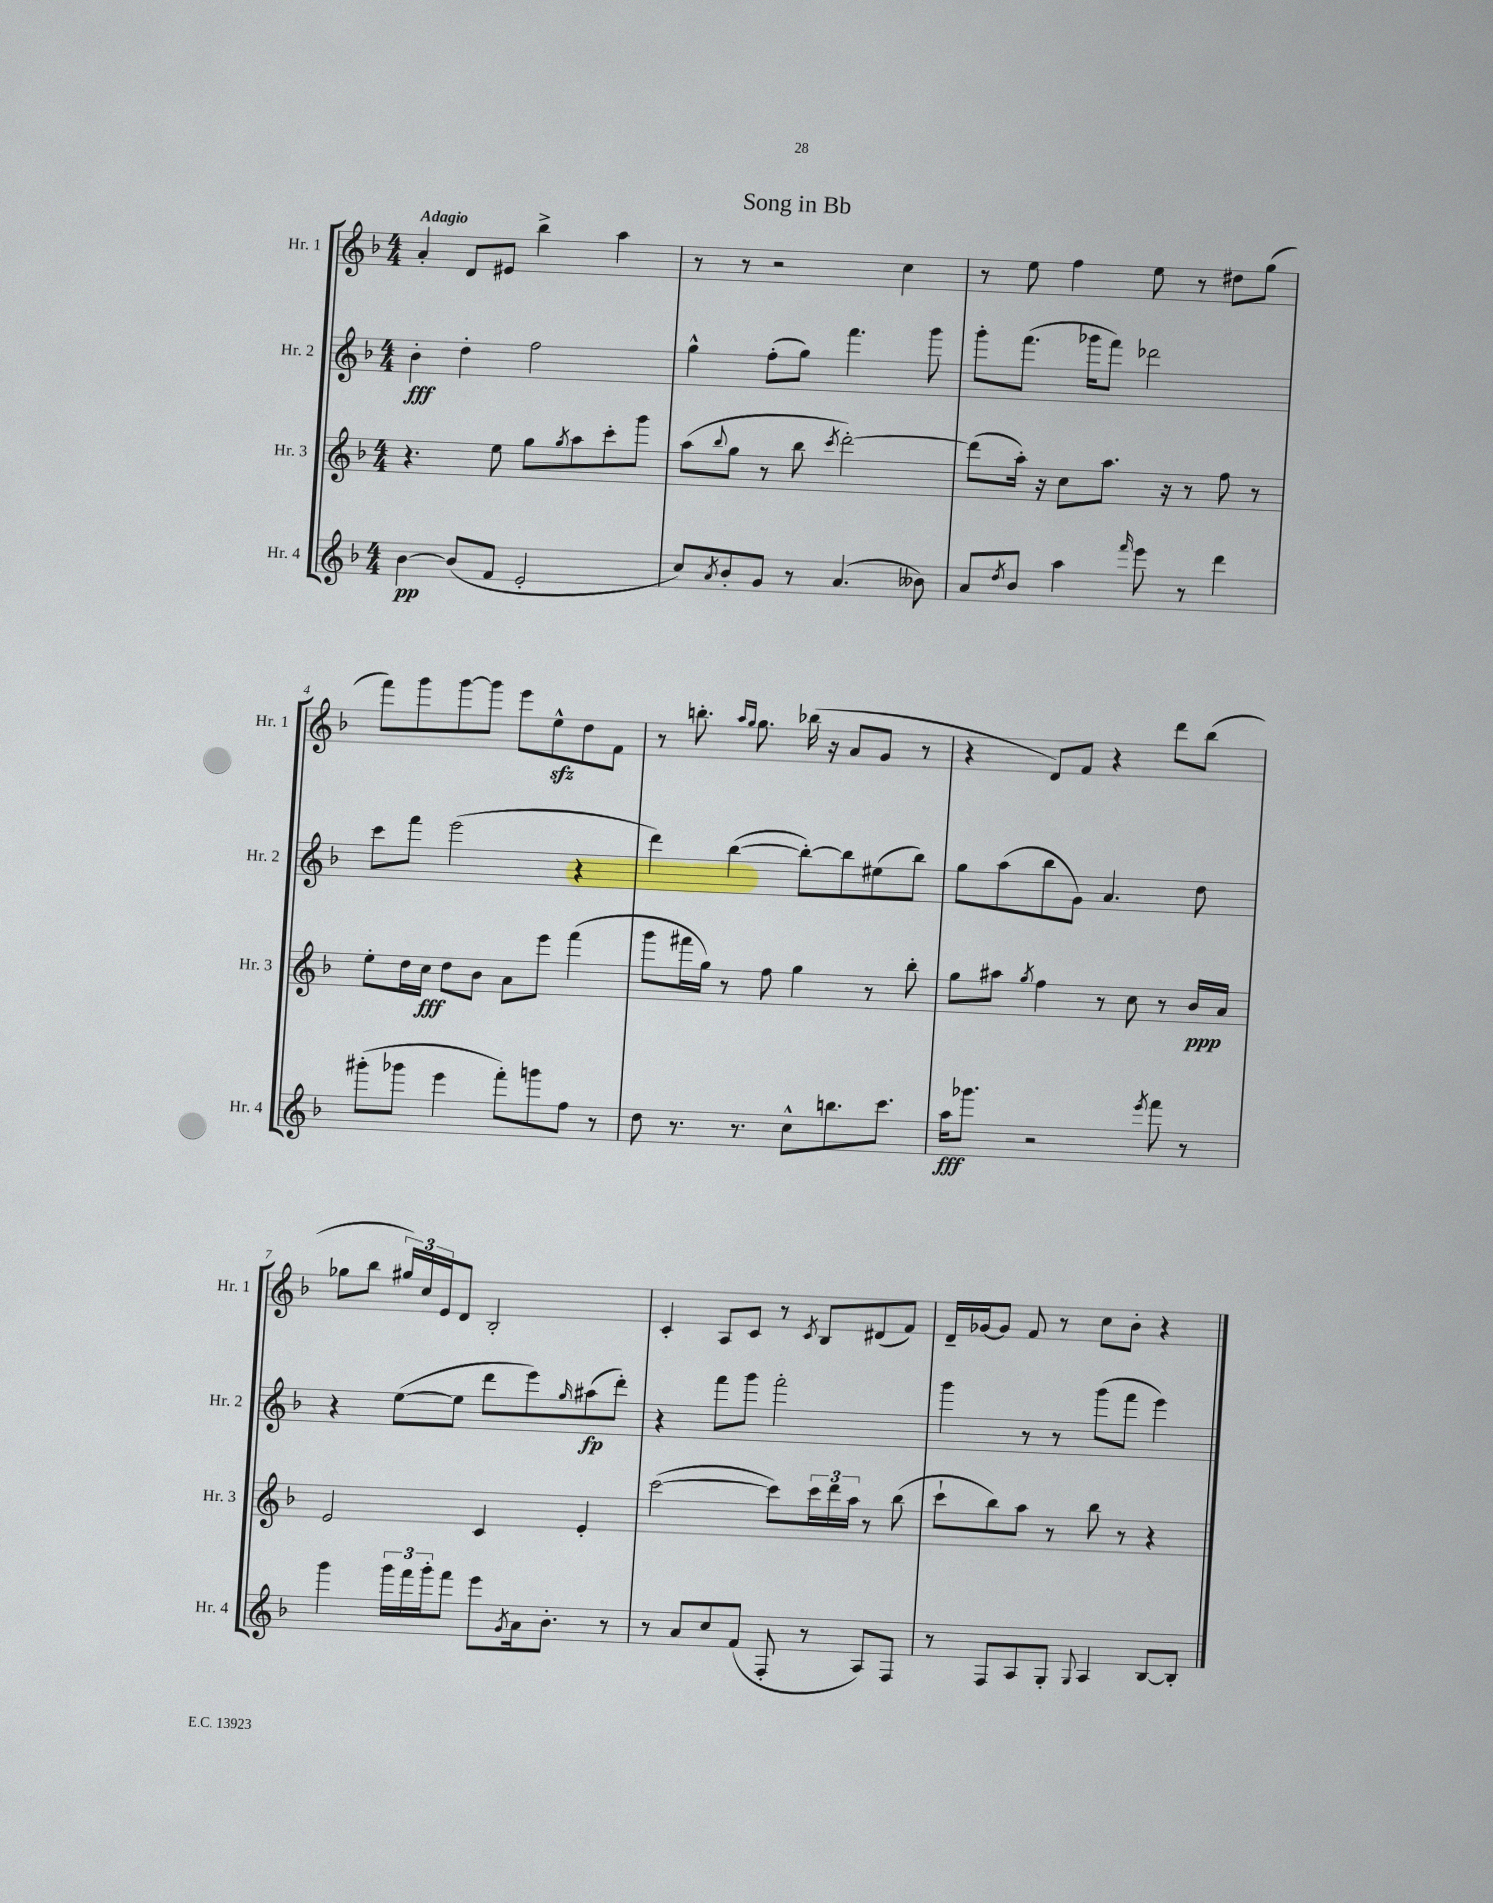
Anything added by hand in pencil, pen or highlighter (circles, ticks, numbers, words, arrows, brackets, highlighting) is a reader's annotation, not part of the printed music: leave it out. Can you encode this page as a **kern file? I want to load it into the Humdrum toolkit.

**kern	**dynam	**kern	**dynam	**kern	**dynam	**kern
*part4	*part4	*part3	*part3	*part2	*part2	*part1
*staff4	*staff4	*staff3	*staff3	*staff2	*staff2	*staff1
*I"Hr. 4	*	*I"Hr. 3	*	*I"Hr. 2	*	*I"Hr. 1
*I'Hr. 4	*	*I'Hr. 3	*	*I'Hr. 2	*	*I'Hr. 1
*clefG2	*	*clefG2	*	*clefG2	*	*clefG2
*k[b-]	*	*k[b-]	*	*k[b-]	*	*k[b-]
*M4/4	*	*M4/4	*	*M4/4	*	*M4/4
=1	=1	=1	=1	=1	=1	=1
!	!	!	!	!	!	!LO:TX:a:B:t=Adagio
[4b-\	pp	4.r	.	4b-'\	fff	4a'/
(8b-/L]	.	.	.	4dd'\	.	8d/L
8f/J	.	8ee\	.	.	.	8e#X/J
2e'/	.	8gg\L	.	2ff\	.	4bb-^\
.	.	8qgg/	.	.	.	.
.	.	8aa\	.	.	.	.
.	.	8ccc'\	.	.	.	4aa\
.	.	8ggg\J	.	.	.	.
=2	=2	=2	=2	=2	=2	=2
8cc/L)	.	(8aa\L	.	4gg^^\	.	8r
8qa/	.	8qqbb-/	.	.	.	.
8b-'/	.	8gg\J	.	.	.	8r
8g/J	.	8r	.	(8ff'\L	.	2r
8r	.	8bb-\	.	8gg\J)	.	.
.	.	8qccc/	.	.	.	.
(4.a/	.	[2ddd'\)	.	4.fff\	.	.
.	.	.	.	.	.	4cc\
8b--X\)	.	.	.	8ggg\	.	.
=3	=3	=3	=3	=3	=3	=3
8a/L	.	(8ddd\L]	.	8ggg'\L	.	8r
8qdd/	.	.	.	.	.	.
8b-/J	.	16aa'\Jk)	.	(8.fff\J	.	8ee\
.	.	16r	.	.	.	.
4aa\	.	8cc\L	.	.	.	4ff\
.	.	.	.	16ggg-X\KL	.	.
.	.	8.aa\J	.	8fff\J)	.	.
16qqfff/	.	.	.	.	.	.
8eee\	.	.	.	2ddd-X\	.	8ee\
.	.	16r	.	.	.	.
8r	.	8r	.	.	.	8r
4ddd\	.	8ff\	.	.	.	8dd#X\L
.	.	8r	.	.	.	(8gg\J
!!LO:LB:g=z
=4	=4	=4	=4	=4	=4	=4
(8ggg#X'\L	.	8ee'\L	.	8ccc\L	.	8fff\L)
8ggg-X\J	.	16dd\L	.	8fff\J	.	8ggg\
.	.	16cc\JJ	fff	.	.	.
4eee\	.	8dd\L	.	(2eee\	.	[8ggg\
.	.	8b-\J	.	.	.	8ggg\J]
8fff'\L)	.	8a\L	.	.	.	8eee\L
8gggn\	.	8eee\J	.	.	.	8eezz^^\
8ff\J	.	(4fff\	.	4r	.	8dd\
8r	.	.	.	.	.	8f\J
=5	=5	=5	=5	=5	=5	=5
8dd\	.	8ggg\L	.	4ddd\)	.	8r
8.r	.	16fff#X\L	.	.	.	8.bbn'\
.	.	16gg\JJ)	.	.	.	.
.	.	8r	.	([4bb-\	.	.
.	.	.	.	.	.	16qqaa/LL
.	.	.	.	.	.	16qqgg/JJ
8.r	.	.	.	.	.	8.gg\
.	.	8ff\	.	.	.	.
8cc^^\L	.	4gg\	.	8bb-'\L_)	.	(16bb-X\
.	.	.	.	.	.	16r
8.bbn\	.	.	.	8bb-\]	.	8a/L
.	.	8r	.	(8ee#X\	.	8g/J
8.ccc\J	.	.	.	.	.	.
.	.	8bb-'\	.	8bb-\J)	.	8r
=6	=6	=6	=6	=6	=6	=6
16aa\KL	fff	8gg\L	.	8gg\L	.	4r
8.ggg-X\J	.	.	.	.	.	.
.	.	8aa#X\J	.	(8aa\	.	.
.	.	8qgg/	.	.	.	.
2r	.	4ff\	.	8bb-\	.	8d/L)
.	.	.	.	8g\J)	.	8f/J
.	.	8r	.	4.a/	.	4r
.	.	8cc\	.	.	.	.
8qeee/	.	.	.	.	.	.
8fff\	.	8r	.	.	.	8ddd\L
8r	.	16b-/LL	ppp	8dd\	.	(8bb-\J
.	.	16a/JJ	.	.	.	.
!!LO:LB:g=z
=7	=7	=7	=7	=7	=7	=7
4ggg\	.	2e/	.	4r	.	8gg-X\L
.	.	.	.	.	.	8bb-\J
24ggg\LL	.	.	.	([8ee\L	.	24gg#X/LL)
24fff\	.	.	.	.	.	24cc/
24ggg'\J	.	.	.	.	.	24e/J
8fff\J	.	.	.	8ee\J]	.	8d/J
8eee\L	.	4c/	.	8ddd\L	.	2B-'/
8qg/	.	.	.	.	.	.
16a\k	.	.	.	8eee\)	.	.
8.b-'\J	.	.	.	.	.	.
.	.	.	.	16qqgg/	.	.
.	.	4e'/	.	(8aa#X\	fp	.
8r	.	.	.	8ddd'\J)	.	.
=8	=8	=8	=8	=8	=8	=8
8r	.	([2ccc\	.	4r	.	4c'/
8a/L	.	.	.	.	.	.
8cc/	.	.	.	8fff\L	.	8A/L
(8f/J	.	.	.	8ggg\J	.	8c/J
8F'/	.	8ccc\L])	.	2fff'\	.	8r
.	.	.	.	.	.	8qc/
8r	.	24ccc\L	.	.	.	8B-/L
.	.	24ddd\	.	.	.	.
.	.	24aa\JJ	.	.	.	.
8A/L)	.	8r	.	.	.	(8d#X/
8F/J	.	(8bb-\	.	.	.	8f/J)
=9	=9	=9	=9	=9	=9	=9
8r	.	8ccc`\L	.	4ggg\	.	16d~/LL
.	.	.	.	.	.	[16g-X/J
8F/L	.	8bb-\)	.	.	.	8g-/J]
8A/	.	8aa\J	.	8r	.	8f/
8G'/J	.	8r	.	8r	.	8r
8qqG/	.	.	.	.	.	.
4A/	.	8bb-\	.	(8ggg\L	.	8cc\L
.	.	8r	.	8fff\J	.	8b-'\J
[8B-/L	.	4r	.	4eee\)	.	4r
8B-'/J]	.	.	.	.	.	.
==	==	==	==	==	==	==
*-	*-	*-	*-	*-	*-	*-
